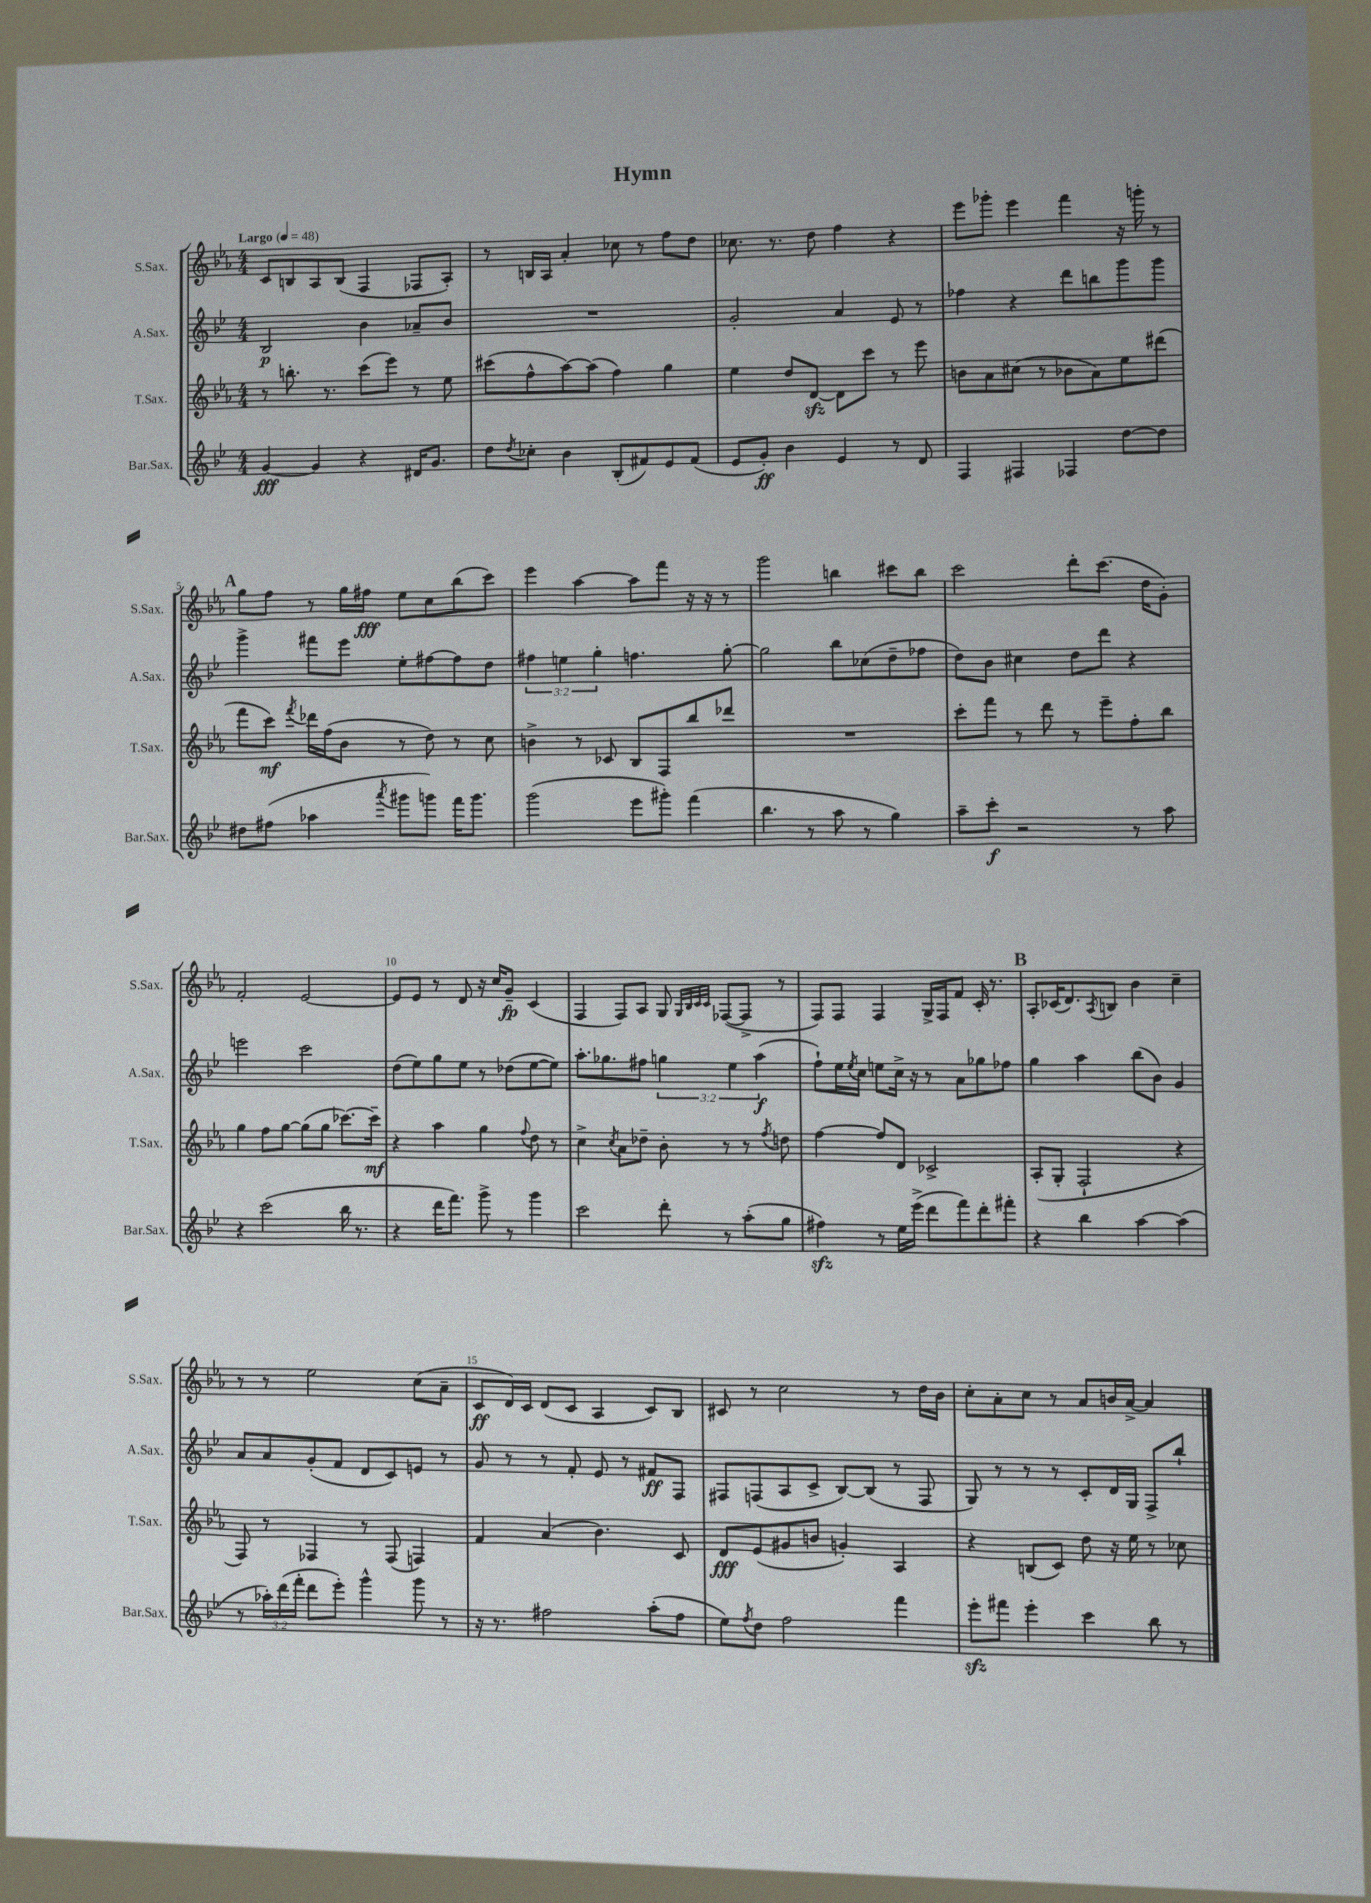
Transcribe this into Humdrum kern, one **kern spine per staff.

**kern	**kern	**kern	**kern
*staff4	*staff3	*staff2	*staff1
*clefG2	*clefG2	*clefG2	*clefG2
*k[b-e-]	*k[b-e-a-]	*k[b-e-]	*k[b-e-a-]
*M4/4	*M4/4	*M4/4	*M4/4
*MM48	*MM48	*MM48	*MM48
[4g	8r	2B-	8c
.	8.bb'	.	8B
4g]	.	.	8A-
.	8.r	.	.
.	.	.	(8B
4r	(8ccc	4b-	4F
.	8eee-)	.	.
16d#	8r	8a-~	8F-
8.g	.	.	.
.	8ee-	8b-	8A-')
=	=	=	=
8dd	(8ccc#	1r	8r
8qdd	.	.	.
8cc-'	8ff^^	.	16B
.	.	.	16A-
4b-	[8aa-)	.	4a-'
.	(8aa-]	.	.
(8B-'	4ff)	.	8cc-
8f#)	.	.	8r
8e-	4gg	.	8ff
(8f#	.	.	8dd
=	=	=	=
8e-	4ee-	2g'	8.cc-
8g')	.	.	.
.	.	.	8.r
4b-	8dd	.	.
.	[8d	.	8dd
4e-	8d]	4a	4ff
.	8ccc	.	.
8r	8r	8e-	4r
8d	8eee-	8r	.
=	=	=	=
4F	8b	4ff-	8eee-
.	8a-	.	8ggg-'
4F#	(8cc#	4r	4eee-
.	8r	.	.
4F-	8b-	8ddd	4fff
.	8a-)	8bb	.
[8dd	8ee-	8ggg	16r
.	.	.	16ggg'
8dd]	(8ddd#	8ggg	8r
=	=	=	=
8dd#	8fff	4ggg^	8gg
(8ff#	8ccc)	.	8ff
.	8qfff	.	.
4aa-	16ddd-	8fff#	8r
.	(16ff	.	.
.	8b-	8eee-	16gg
.	.	.	16ff#
8qaaa	.	.	.
8ggg#	8r	8ee-'	8ee-
8ggg)	8dd)	[8ff#	8cc
16fff	8r	8ff#]	(8bb-
8.ggg	.	.	.
.	8cc	8dd	8ccc)
=	=	=	=
(2ggg	4b^	6ff#	4eee-
.	.	6ee	.
.	8r	.	[4aa-
.	.	6gg'	.
.	8c-	.	.
8eee-	8B-	4.ff	8aa-]
8ggg#')	8F	.	8fff
(4fff	8bb-	.	16r
.	.	.	16r
.	8ddd-	[8gg'	8r
=	=	=	=
4.bb-	1r	2gg]	2ggg
8r	.	.	.
8aa	.	8bb-	4bb
8r	.	(8cc-	.
4gg)	.	8dd~	8ccc#
.	.	8ff-	8bb
=	=	=	=
8aa~	8ccc'	8dd)	2ccc
8ccc'	8fff	8b-	.
2r	8r	4cc#	.
.	8ddd	.	.
.	8r	8dd	8ddd'
.	8eee-~	8ddd	(8.ccc
8r	8ff'	4r	.
.	.	.	16dd
8aa	8bb-	.	8g')
=	=	=	=
4r	4gg	2eee	2f'
(2ccc	8ff	.	.
.	[8gg	.	.
.	(8gg]	2ccc	[2e-
.	8gg	.	.
16bb-	[8.ccc-)	.	.
8.r	.	.	.
.	16ccc-~]	.	.
=	=	=	=
4r	4r	(8dd	8e-]
.	.	8ee-)	8e-
16ddd	4aa-	8gg	8r
8.fff)	.	.	.
.	.	8ee-	8d
8ggg^	4gg	8r	16r
.	.	.	16cc
8r	.	(8dd-	8g~
.	8qqff	.	.
4ggg	8dd	[8ee-	(4c
.	8r	8ee-])	.
=	=	=	=
2ccc	4cc^	8.aa'	4F
.	.	8.gg-	.
.	8qcc	.	.
.	8a-	.	8F)
.	8dd-~	8ff#	8A-
8ddd'	8b-'	6gg	8G
.	.	.	32qqG
.	.	.	32qqB-
.	.	.	32qqc
.	.	.	32qqc
8r	8r	.	([8F-
.	.	6ee-	.
(8aa'	8r	.	8F-^]
.	.	(6aa	.
.	8qff	.	.
8gg	8dd	.	8r
=	=	=	=
4ff#)	[4ff	8ff`)	8F)
.	.	16ee-	8F
.	.	8qee-	.
.	.	16cc	.
8r	8ff]	8ee	4F
16ee-	8d	16cc^	.
(16eee-^	.	16r	.
8ddd	2c-^	8r	16G^
.	.	.	16F
8fff)	.	8a	8f
8ddd'	.	8gg-	16c'
.	.	.	8.r
8fff#'	.	8ff-	.
=	=	=	=
4r	(8A-'	4gg	8A-'
.	8G'	.	(16c-
.	.	.	8.d)
4bb-	2F`	4aa	.
.	.	.	8qA-
.	.	.	8B
[4aa	.	(8bb-	4b-
.	.	8b-)	.
(4aa]	4r	4g	4cc~
=	=	=	=
8r	8F)	8a	8r
24aa-')	8r	8a	8r
(24ddd	.	.	.
24fff'	.	.	.
8ddd	4F-	(8g'	2ee-
8eee-')	.	8f	.
4ggg^^	8r	8d	.
.	(8F-	8c)	.
8ggg	4F)	8e	(8cc
8r	.	8r	8a-~
=	=	=	=
16r	4f	8g	8c
8.r	.	.	.
.	.	8r	16d)
.	.	.	16c
2ff#	(4a-	8r	(8d
.	.	8f'	8c
.	4.b-)	8e-	4A-
.	.	8r	.
(8aa'	.	8f#	8c)
8ff#	8c	8F	8B-
=	=	=	=
8ee-)	8d	8F#	8c#
8qff	.	.	.
8dd	(8e-	(8F	8r
2ff	8g#	8A	2cc
.	8b	8c^	.
.	4g')	[8B-)	.
.	.	(8B-]	.
4fff	4A-	8r	8r
.	.	8F	16dd
.	.	.	16b-
=	=	=	=
8eee-'	4r	8G)	8cc'
8fff#	.	8r	8a-'
4eee-'	(8B	8r	8cc
.	8c)	8r	8r
4ccc	8dd	8c'	8a-
.	16r	16d	16b
.	16ee-	16G	[16a-^
8bb-	8r	8F^	4a-]
8r	8cc-	8bb-`	.
==	==	==	==
*-	*-	*-	*-
